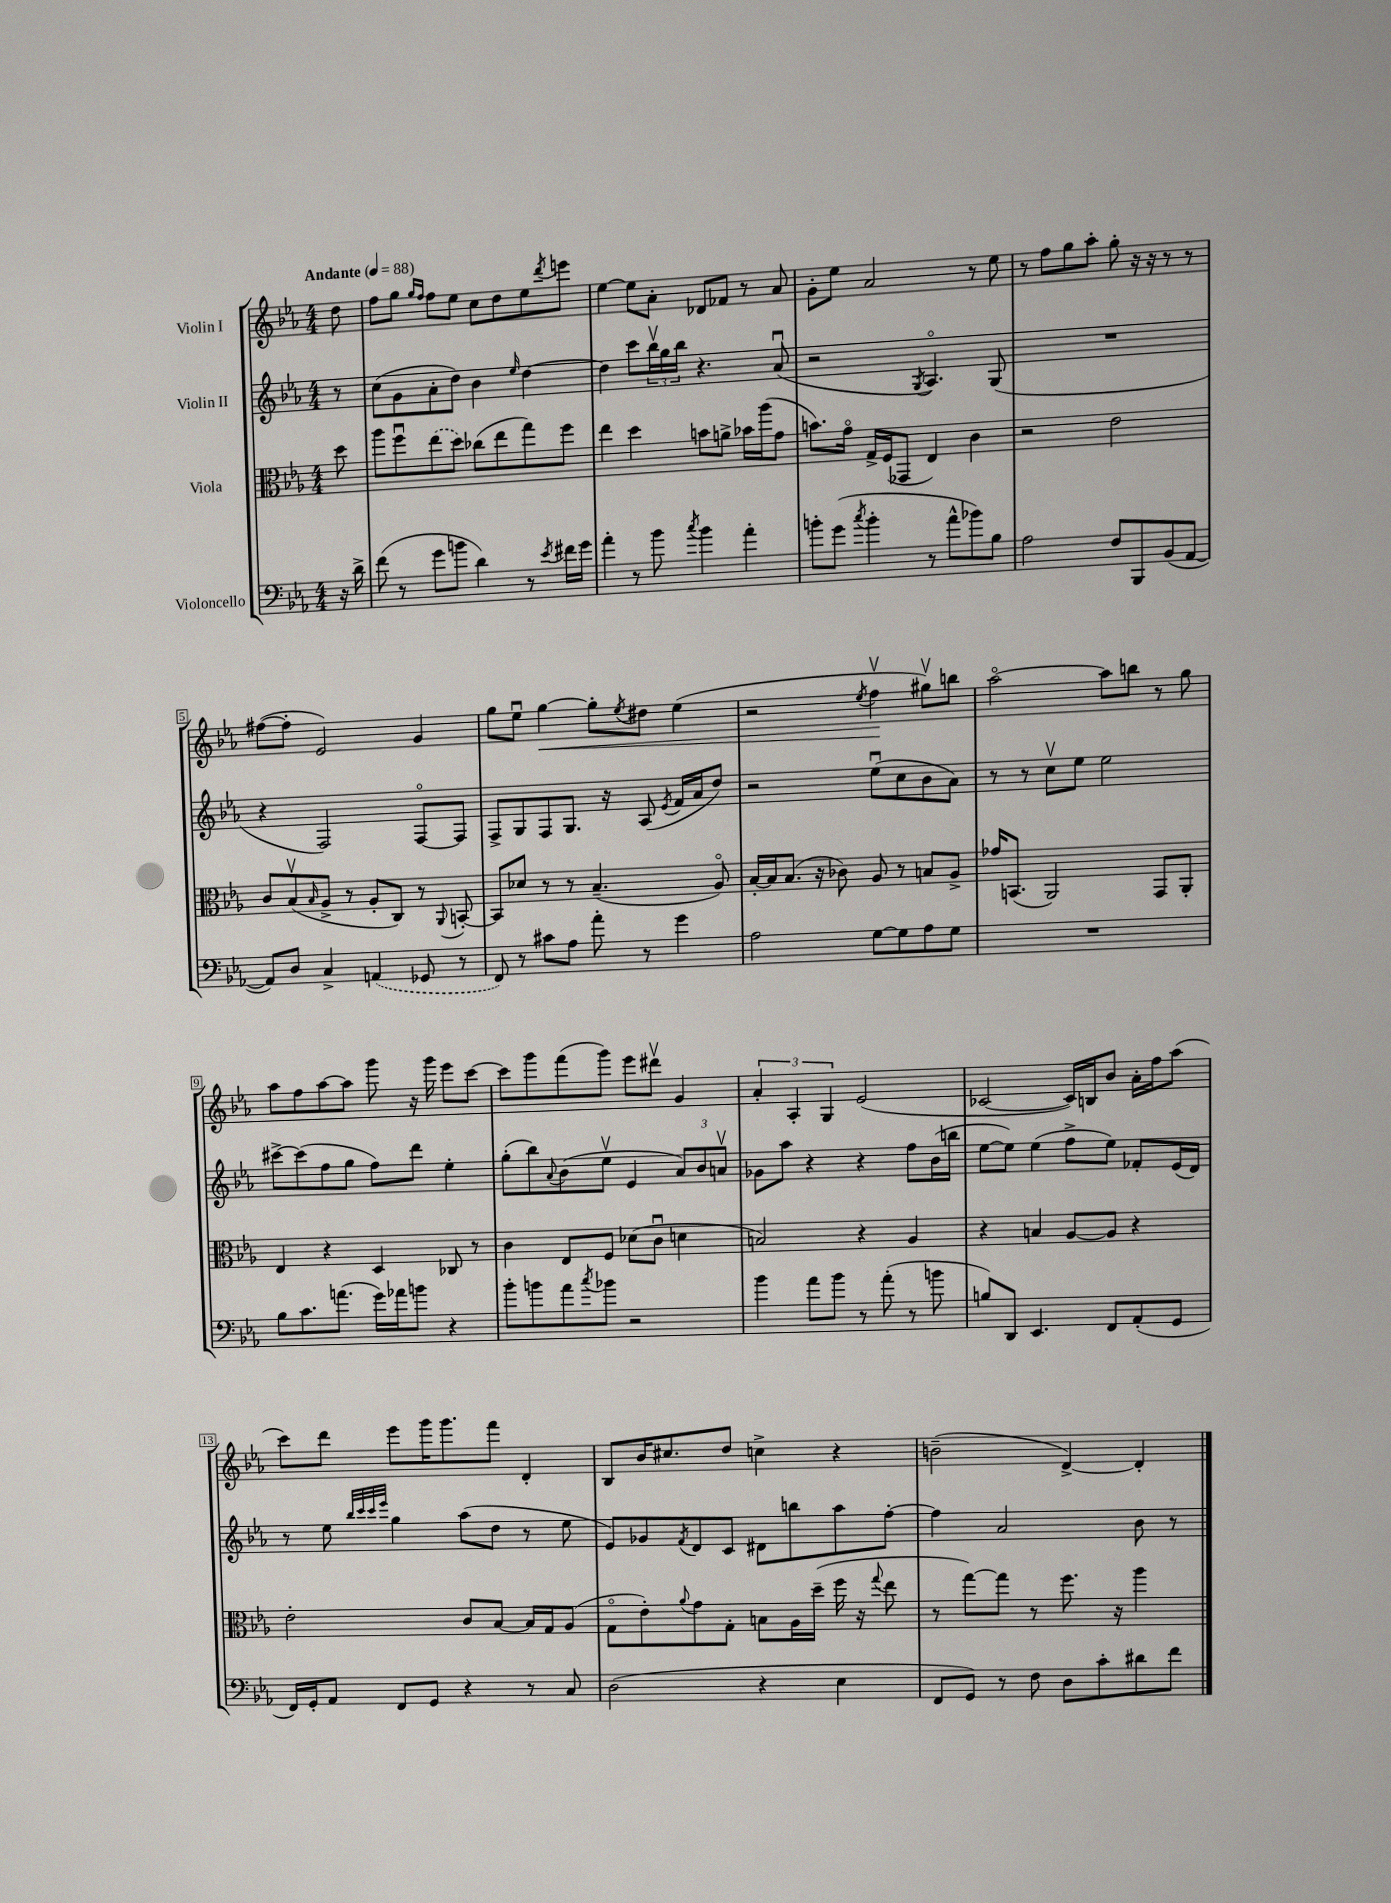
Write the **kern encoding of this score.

**kern	**kern	**kern	**kern
*staff4	*staff3	*staff2	*staff1
*clefF4	*clefC3	*clefG2	*clefG2
*k[b-e-a-]	*k[b-e-a-]	*k[b-e-a-]	*k[b-e-a-]
*M4/4	*M4/4	*M4/4	*M4/4
*MM88	*MM88	*MM88	*MM88
16r	8dd	8r	8dd
16d^	.	.	.
=	=	=	=
(8f	8aa-	(8cc	8ff
8r	8ffu	8g	8gg
.	.	.	16qqgg
.	.	.	16qqff
8g	(8ee-	8a-'	8ff
8b	8dd)	8dd)	8ee-
4d)	(8cc-	4b-	8cc
.	8ee-	.	8dd
.	.	16qqee-	.
8r	8gg)	[4dd	8ee-
8qe-	.	.	8qddd
16f#	8ff	.	8eee
16g	.	.	.
=	=	=	=
4a-'	4ee-	4dd]	[4ee-
8r	4dd	8ccc	8ee-]
8b-	.	24bb-v	8a-'
.	.	24gg	.
.	.	24bb-	.
8qcc	.	.	.
4b-	8b	4.r	8d-
.	8a^	.	8f-
4a-'	16b-	.	8r
.	(16aa-	.	.
.	8g	(8a-u	8a-
=	=	=	=
8b'	8.b)	2r	8g'
(8g	.	.	8ee-
.	16go	.	.
8qcc	.	.	.
4b'	16G^	.	2a-
.	(16F	.	.
.	8GG-	.	.
.	.	8qG	.
8r	4E-)	4.A-o)	.
8a-^^	.	.	.
8b-)	4c	.	8r
8B-	.	(8G	8ee-
=	=	=	=
2A-	2r	1r	8r
.	.	.	8ff
.	.	.	8gg
.	.	.	8aa-'
8F	2e-	.	8gg'
8BBB-	.	.	16r
.	.	.	16r
(8BB-	.	.	8r
[8AA-	.	.	8r
=	=	=	=
8AA-])	8c	4r	([8ff#
8D	(8B-v	.	8ff#']
.	16qqB-	.	.
4C^	8A-^	2F)	2e-)
.	8r	.	.
(4AA	8A-'	.	.
.	8C)	.	.
8GG-	8r	[8Fo	4g
.	8qqAA-	.	.
8r	[8BB'	8F]	.
=	=	=	=
8FF)	8BB]	8F^	8gg
8r	8d-	8G	8ee-u
8c#	8r	8F	[4gg
8A-	8r	8.G	.
8a-'	(4.B-~	.	8gg']
.	.	16r	.
.	.	.	8qee-
8r	.	(8A-	8dd#
.	.	8qe-	.
4g	.	16f	(4ee-
.	.	16a-	.
.	8A-o)	8dd)	.
=	=	=	=
2A-	[16B-'	2r	2r
.	16B-]	.	.
.	(8.B-	.	.
.	16r	.	.
.	8c-)	.	.
.	.	.	8qee-
[8G	8A-	(8ee-u	4ffv
8G]	8r	8cc	.
8A-	8B	8b-	8gg#v)
8G	8A-^	8a-)	8bb
=	=	=	=
1r	16g-	8r	[2aa-o
.	(8.BB	.	.
.	.	8r	.
.	2AA-)	8ccv	.
.	.	8ee-	.
.	.	2ee-	8aa-]
.	.	.	8bb
.	8GG	.	8r
.	8AA-'	.	8gg
=	=	=	=
8B-	4E-	[8ccc#^	8aa-
8.c	.	(8ccc#]	8ff
.	4r	8ff	[8aa-
(8.a	.	.	.
.	.	8gg	8aa-]
16g)	4D	8ff)	8ggg
16a-	.	.	.
8b	.	8ddd	16r
.	.	.	16ggg
4r	8C-	4ee-'	8eee-
.	8r	.	[8ccc
=	=	=	=
8b-'	4c	(8gg'	8ccc]
8b	.	8bb-)	8ggg
.	.	8qqa-	.
8a-	8E-	(8b-	(8fff
8qcc	.	.	.
8b-	8F	8ee-v	8ggg)
2r	(8d-	4e-	8eee-
.	8cu	.	8ddd#v
.	4d	12a-)	4g
.	.	12b-	.
.	.	12av	.
=	=	=	=
4b-	2B)	8g-	6a-'
.	.	8aa-	.
.	.	.	6A-'
8a-	.	4r	.
.	.	.	6G
8b-	.	.	.
8r	4r	4r	(2e-
(8a-'	.	.	.
8r	4A-	8ff	.
8b	.	(16b-	.
.	.	16bb	.
=	=	=	=
8B)	4r	[8ee-	[2c-
8DD	.	8ee-])	.
4.EE-	4B	(4ee-	.
.	[8A-	8ff^	16c-])
.	.	.	16B
8FF	8A-]	8ee-)	8b-
(8AA-'	4r	8f-'	16a-'
.	.	.	16ff
8GG	.	(16e-	(8aa-
.	.	16d)	.
=	=	=	=
16FF)	2e-'	8r	8ccc)
16GG'	.	.	.
8AA-	.	8ee-	8ddd
.	.	32qqbb-	.
.	.	32qqccc	.
.	.	32qqccc	.
.	.	32qqeee-	.
8FF	.	4gg	8eee-
8GG	.	.	16ggg
.	.	.	8.ggg
4r	8c	(8aa-	.
.	[8B-	8dd	8fff
8r	16B-]	8r	4d'
.	16G	.	.
8C	(8A-	8ee-	.
=	=	=	=
(2D	8Go	8e-)	8B-
.	8e-')	8g-	16b-
.	.	.	8.cc#
.	8qqa-	8qf	.
.	8g	8d	.
.	8G'	8c	8dd
4r	8B	8d#	4cc^
.	16A-	8bb	.
.	(16dd~	.	.
4E-	16ff	8aa-	4r
.	16r	.	.
.	8qqgg	.	.
.	8ee-	[8ff'	.
=	=	=	=
8FF	8r	4ff]	(2b~
8GG)	[8gg)	.	.
8r	8gg]	2a-	.
8F	8r	.	.
8D	8.ff	.	[4d^)
8c'	.	.	.
.	16r	.	.
8d#	4aa-	8b-	4d']
8f	.	8r	.
==	==	==	==
*-	*-	*-	*-
